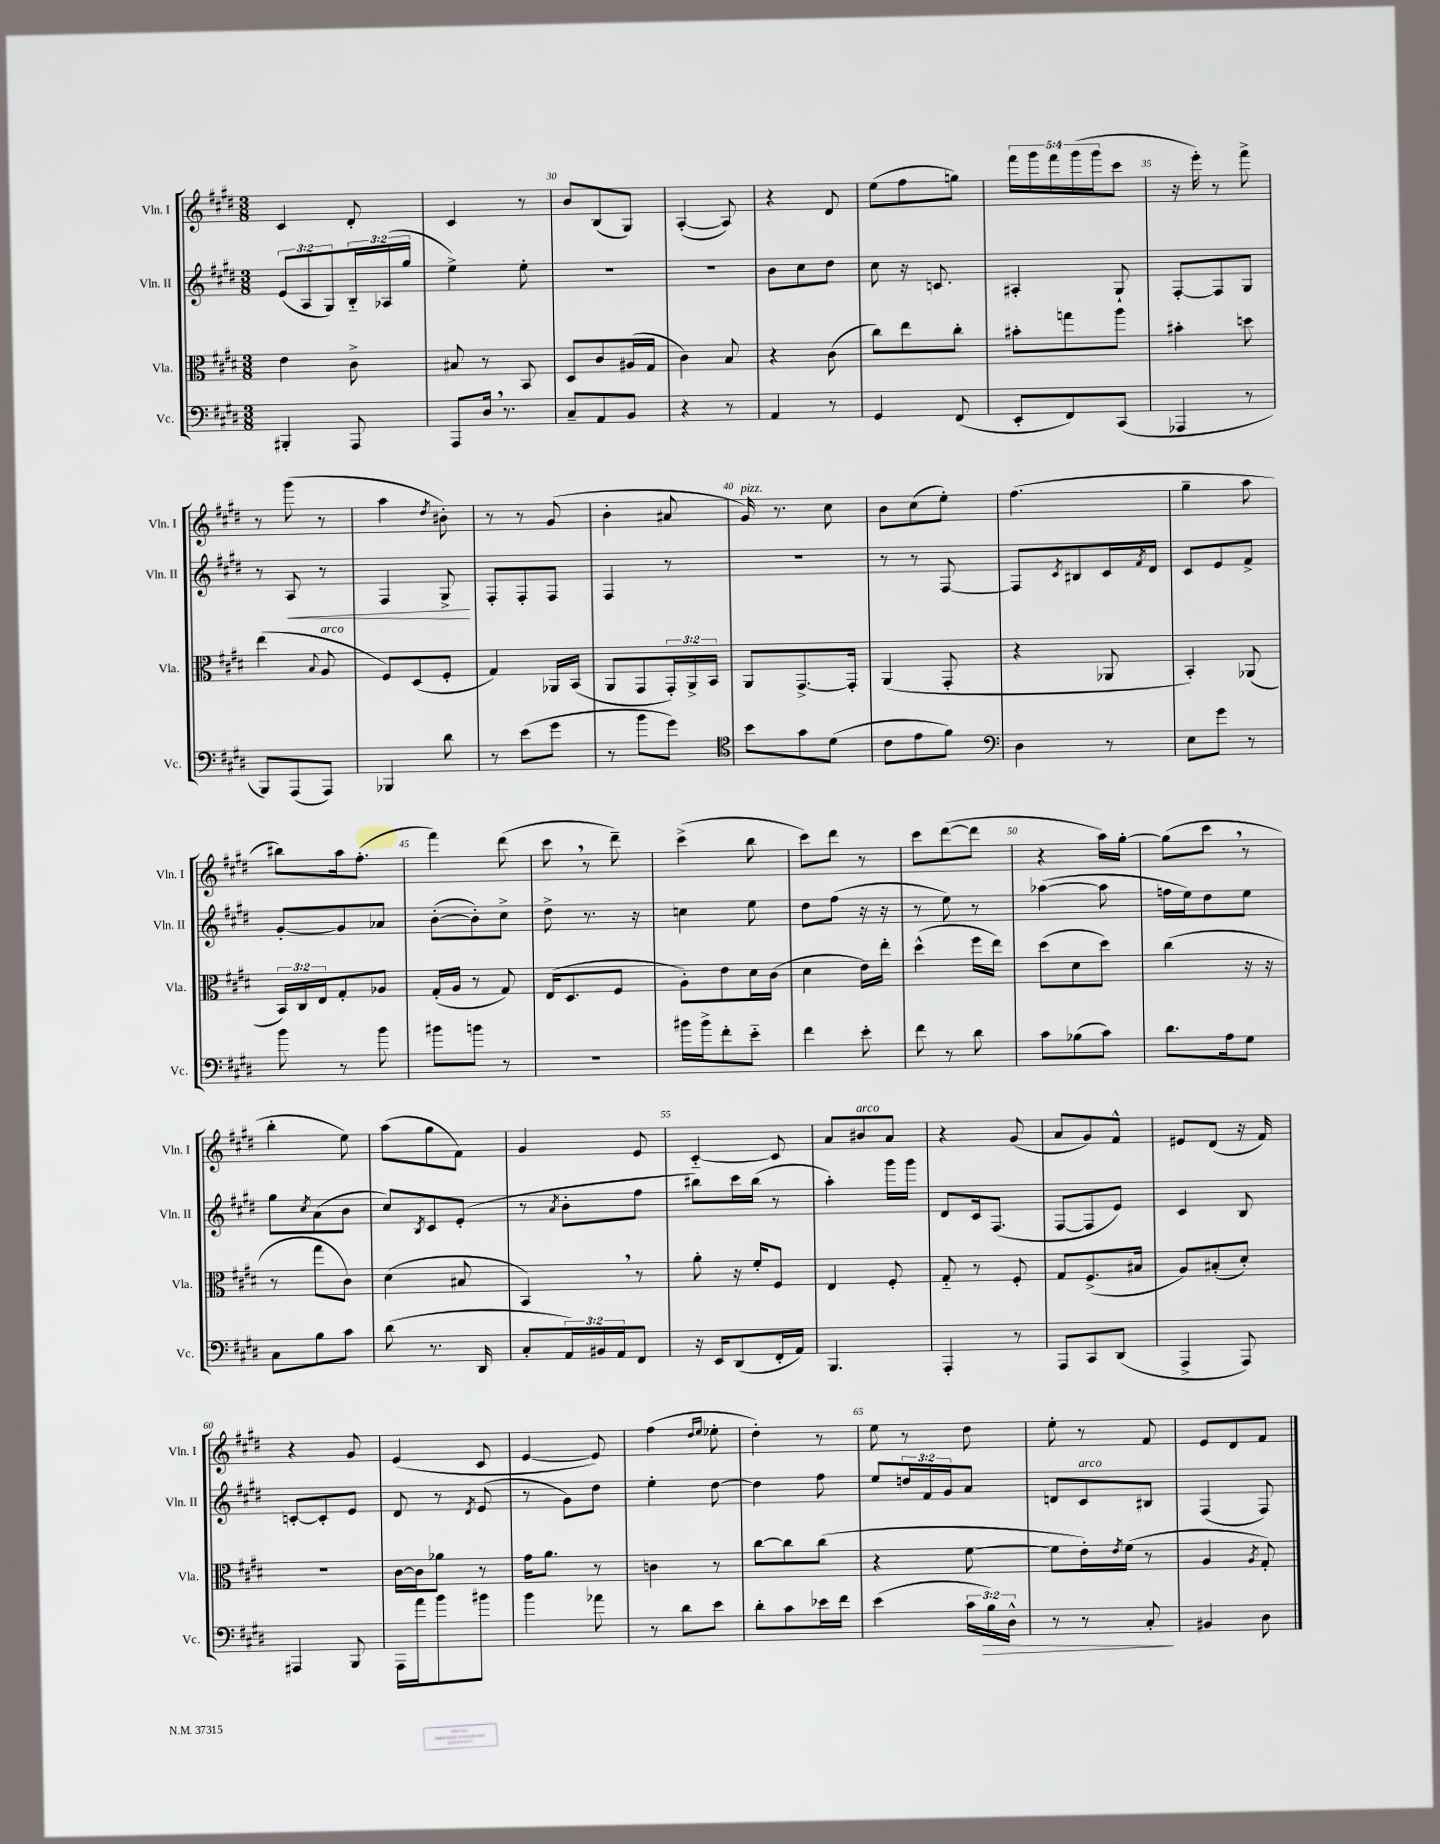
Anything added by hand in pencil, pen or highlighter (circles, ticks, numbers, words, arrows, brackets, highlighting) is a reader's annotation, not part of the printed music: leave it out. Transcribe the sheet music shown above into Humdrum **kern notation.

**kern	**dynam	**kern	**kern	**dynam	**kern
*part4	*part4	*part3	*part2	*part2	*part1
*staff4	*staff4	*staff3	*staff2	*staff2	*staff1
*I"Vc.	*	*I"Vla.	*I"Vln. II	*	*I"Vln. I
*I'Vc.	*	*I'Vla.	*I'Vln. II	*	*I'Vln. I
*clefF4	*	*clefC3	*clefG2	*	*clefG2
*k[f#c#g#d#]	*	*k[f#c#g#d#]	*k[f#c#g#d#]	*	*k[f#c#g#d#]
*M3/8	*	*M3/8	*M3/8	*	*M3/8
=28	=28	=28	=28	=28	=28
4BBB#X'/	.	4e\	(12e/L	.	4c#/
.	.	.	12A/	.	.
.	.	.	12G#/)	.	.
8AAA/	.	8c#^\	24B/L	.	8d#'/
.	.	.	(24A-X/	.	.
.	.	.	24gg#/JJ	.	.
=29	=29	=29	=29	=29	=29
8AAA/L	.	8B#X/	4ee^\)	.	4c#/
16D#,/Jk	.	8r	.	.	.
8.r	.	.	.	.	.
.	.	8BB/	8ee'\	.	8r
=30	=30	=30	=30	=30	=30
8C#~/L	.	8D#/L	4.r	.	8b/L
8AA/	.	8c#/	.	.	(8B/
8BB/J	.	(16A#X/L	.	.	8G#/J)
.	.	16G#/JJ	.	.	.
=31	=31	=31	=31	=31	=31
4r	.	4c#\)	4.r	.	([4A'/
8r	.	8B/	.	.	8A/])
=32	=32	=32	=32	=32	=32
4AA/	.	4r	8b\L	.	4r
.	.	.	8cc#\	.	.
8r	.	(8c#\	8dd#\J	.	8d#/
=33	=33	=33	=33	=33	=33
4GG#/	.	8cc#\L)	8cc#\	.	(8ee\L
.	.	8ee\	16r	.	8ff#\
.	.	.	8.cn/	.	.
(8FF#/	.	8cc#'\J	.	.	8ggn\J)
=34	=34	=34	=34	=34	=34
8EE'/L	.	8b#X'\L	4A#X'/	.	20fff#\LL
.	.	.	.	.	20ggg#\
.	.	.	.	.	20fff#\
8FF#/)	.	8ggn\	.	.	.
.	.	.	.	.	(20ggg#\
.	.	.	.	.	20ggg#\J
(8CC#/J	.	8aa\J	8G#`/	.	8ccc#\J
=35	=35	=35	=35	=35	=35
4AAA-X/	.	4b#X'\	[8F#'/L	.	16r
.	.	.	.	.	16eee'\)
.	.	.	8F#/]	.	8r
8r	.	8ddn\	8G#/J	.	8fff#^\
!!LO:LB:g=z
=36	=36	=36	=36	=36	=36
8BBB/L)	.	(4ee\	8r	.	8r
!	!	!	!	!LO:HP:b	!
(8AAA/	.	.	8A/	<	(8ggg#\
.	.	8qqB/	.	.	.
!	!	!LO:TX:a:i:t=arco	!	!	!
8AAA/J)	.	8A/	8r	.	8r
=37	=37	=37	=37	=37	=37
4BBB-X/	.	8F#/L)	4F#/	.	4aa\
.	.	(8D#/	.	.	.
.	.	.	.	.	8qdd#/
8d#\	.	8F#'/J	8G#^/	.	8b#X'\)
.	.	.	.	[	.
=38	=38	=38	=38	=38	=38
8r	.	4G#/)	8F#'/L	.	8r
(8e\L	.	.	8F#'/	.	8r
8g#\J	.	16AA-X/LL	8F#/J	.	(8g#/
.	.	(16BB/JJ	.	.	.
=39	=39	=39	=39	=39	=39
8r	.	8AA/L	4F#/	.	4b'\
8b\L	.	8GG#/	.	.	.
8g#\J)	.	24GG#'/L)	8r	.	8a#X/
.	.	24AA^/	.	.	.
.	.	24BB/JJ	.	.	.
=40	=40	=40	=40	=40	=40
*clefC4	*	*	*	*	*
!	!	!	!	!	!LO:TX:a:i:t=pizz.
8b\L	.	8AA/L	4.r	.	16g#/)
.	.	.	.	.	8.r
8g#\	.	[8.GG#^/	.	.	.
(8d#\J	.	.	.	.	8cc#\
.	.	16GG#'/Jk]	.	.	.
=41	=41	=41	=41	=41	=41
8c#\L	.	(4AA/	8r	.	8b\L
8e\	.	.	8r	.	(8cc#\
8f#\J)	.	8GG#'/	[8F#/	.	8ee'\J)
=42	=42	=42	=42	=42	=42
*clefF4	*	*	*	*	*
4D#\	.	4r	8F#/L]	.	(4.ff#\
.	.	.	8qc#/	.	.
.	.	.	8B#X/	.	.
8r	.	8AA-X/	16c#/L	.	.
.	.	.	8qf#/	.	.
.	.	.	16d#/JJ	.	.
=43	=43	=43	=43	=43	=43
8E\L	.	4BB'/)	8c#/L	.	4gg#~\
8g#\J	.	.	8e/	.	.
8r	.	(8AA-X/	8f#^/J	.	8aa\
!!LO:LB:g=z
=44	=44	=44	=44	=44	=44
8b\	.	24BB/LL)	[8g#'/L	.	8bb#X\L)
.	.	24C#/	.	.	.
.	.	24E/J	.	.	.
8r	.	8G#'/	8g#/]	.	16aa\k
.	.	.	.	.	(8.ff#'\J
8b\	.	8A-X/J	8a-X/J	.	.
=45	=45	=45	=45	=45	=45
8b#X\L	.	(16G#'/LL	([8b'\L	.	4fff#\)
.	.	16A/JJ	.	.	.
8bn\J	.	8r	8b'\])	.	.
8r	.	8G#/)	8cc#^\J	.	(8ddd#\
=46	=46	=46	=46	=46	=46
4.r	.	(16E/KL	8dd#^\	.	8ccc#,\
.	.	8.D#/	.	.	.
.	.	.	8.r	.	8r
.	.	8F#/J	.	.	8ddd#~\)
.	.	.	16r	.	.
=47	=47	=47	=47	=47	=47
16b#X\LL	.	8A'\L)	4ccn\	.	(4ccc#^\
16b#^\J	.	.	.	.	.
8f#'\	.	8e\	.	.	.
8e\J	.	16d#\L	8ee\	.	8bb\
.	.	(16c#\JJ	.	.	.
=48	=48	=48	=48	=48	=48
4f#\	.	4d#\	8dd#\L	.	8ccc#\L)
.	.	.	(8ff#\J	.	8ddd#\J
8e'\	.	16e\LL)	16r	.	8r
.	.	16ee'\JJ	16r	.	.
=49	=49	=49	=49	=49	=49
8f#\	.	(4dd#^^\	8r	.	8ccc#\L
8r	.	.	8ee\)	.	([8ddd#\
8d#\	.	16ff#\LL	8r	.	8ddd#\J]
.	.	16ee\JJ)	.	.	.
=50	=50	=50	=50	=50	=50
8c#\L	.	(8dd#\L	([4aa-X\	.	4r
(8B-X\	.	8d#\	.	.	.
8c#\J)	.	8dd#\J)	8aa-\]	.	16aa\LL)
.	.	.	.	.	[16gg#'\JJ
=51	=51	=51	=51	=51	=51
8.d#\L	.	(4cc#\	16ffn\LL	.	(8gg#\L]
.	.	.	16ee\J)	.	.
.	.	.	8dd#\	.	8ccc#,\J
16A\k	.	.	.	.	.
8G#\J	.	16r	8ee\J	.	8r
.	.	16r	.	.	.
!!LO:LB:g=z
=52	=52	=52	=52	=52	=52
8C#\L	.	8r	8gg#\L	.	4bb'\
.	.	.	8qcc#/	.	.
8B\	.	8gg#\L	(8a\	.	.
8c#\J	.	8c#\J)	8b\J	.	8ee\)
=53	=53	=53	=53	=53	=53
(8d#\	.	(4d#\	8cc#/L)	.	(8aa\L
.	.	.	8qB/	.	.
8.r	.	.	8c#/	.	8gg#\
.	.	8B#X/	(8e'/J	.	8f#\J)
16DD#/	.	.	.	.	.
=54	=54	=54	=54	=54	=54
8C#'/L	.	4BB,/)	8r	.	4g#/
.	.	.	8qa/	.	.
24AA/L)	.	.	8b'\L	.	.
24BB#X/	.	.	.	.	.
24AA/J	.	.	.	.	.
8FF#/J	.	8r	8ff#\J	.	8e/
=55	=55	=55	=55	=55	=55
16r	.	8a'\	8bb#X\L)	.	[4c#/
16EE/KL	.	.	.	.	.
(8DD#/	.	16r	16ccc#\L	.	.
.	.	16f#'/KL	(16bb#\JJ	.	.
16FF#'/L	.	8F#/J	8r	.	8c#/]
16AA/JJ)	.	.	.	.	.
=56	=56	=56	=56	=56	=56
4.BBB/	.	4E/	4aa'\)	.	8a/L
!	!	!	!	!	!LO:TX:a:i:t=arco
.	.	.	.	.	8b#X/
.	.	8F#'/	16ggg#\LL	.	8a/J
.	.	.	16ggg#\JJ	.	.
=57	=57	=57	=57	=57	=57
4AAA'/	.	8G#/	8d#/L	.	4r
.	.	8r	16c#/k	.	.
.	.	.	(8.F#/J	.	.
8r	.	8F#'/	.	.	(8g#/
=58	=58	=58	=58	=58	=58
8AAA/L	.	8G#/L	[8F#/L	.	8a/L
8CC#/	.	(8.F#^/	8F#/]	.	8g#/)
(8DD#/J	.	.	8e/J)	.	8f#^^/J
.	.	16B#X/Jk	.	.	.
=59	=59	=59	=59	=59	=59
4AAA^/	.	8A/L)	4c#/	.	8e#X/L
.	.	(8B#X'/	.	.	(8d#/J
8AAA/)	.	8d#'/J)	8B/	.	16r
.	.	.	.	.	16f#/)
!!LO:LB:g=z
=60	=60	=60	=60	=60	=60
4AAA#X/	.	4.r	[8cn'/L	.	4r
.	.	.	8c'/]	.	.
8BBB/	.	.	8e/J	.	8g#/
=61	=61	=61	=61	=61	=61
16AAA\LL	.	[16c#\LL	8d#/	.	(4e/
16a\J	.	16c#\J]	.	.	.
8b\	.	8a-X\J	8r	.	.
.	.	.	8qd#/	.	.
8b#X\J	.	8r	(8e/	.	8c#/
=62	=62	=62	=62	=62	=62
4b\	.	16g#\KL	8r	.	[4e/
.	.	8.a\J	.	.	.
.	.	.	8g#\L)	.	.
8a-X\	.	8r	8dd#\J	.	8e/])
=63	=63	=63	=63	=63	=63
8r	.	4cn\	4ee'\	.	(4ff#\
8d#\L	.	.	.	.	.
.	.	.	.	.	16qqdd#/LL
.	.	.	.	.	16qqee/JJ
8e\J	.	8r	[8dd#\	.	8ee-X'\
=64	=64	=64	=64	=64	=64
8d#'\L	.	[8cc#\L	4dd#\]	.	4dd#'\)
8c#\	.	8cc#\]	.	.	.
16e-X\L	.	(8cc#\J	8ff#\	.	8r
16f#\JJ	.	.	.	.	.
=65	=65	=65	=65	=65	=65
(4e\	.	4r	8ee/L	.	8ee\
.	.	.	24ddn/L	.	8r
.	.	.	24f#/	.	.
.	.	.	24g#/J	.	.
24c#\LL	.	[8f#\	8a/J	.	8dd#\
!	!LO:HP:b	!	!	!	!
24B\)	>	.	.	.	.
24D#^^\JJ	.	.	.	.	.
=66	=66	=66	=66	=66	=66
8r	.	8f#\L]	8dn/L	.	8ee'\
!	!	!	!LO:TX:a:i:t=arco	!	!
8r	.	16e'\L)	8c#/	.	8r
.	.	8qe/	.	.	.
.	.	(16f#\JJ	.	.	.
8C#'/	.	8r	8B#X/J	.	8f#/
.	]	.	.	.	.
=67	=67	=67	=67	=67	=67
4BB#X/	.	4A/	(4F#/	.	8e/L
.	.	.	.	.	8d#/
.	.	8qA/	.	.	.
8D#\	.	8G#'/)	8F#/)	.	8f#/J
==	==	==	==	==	==
*-	*-	*-	*-	*-	*-
